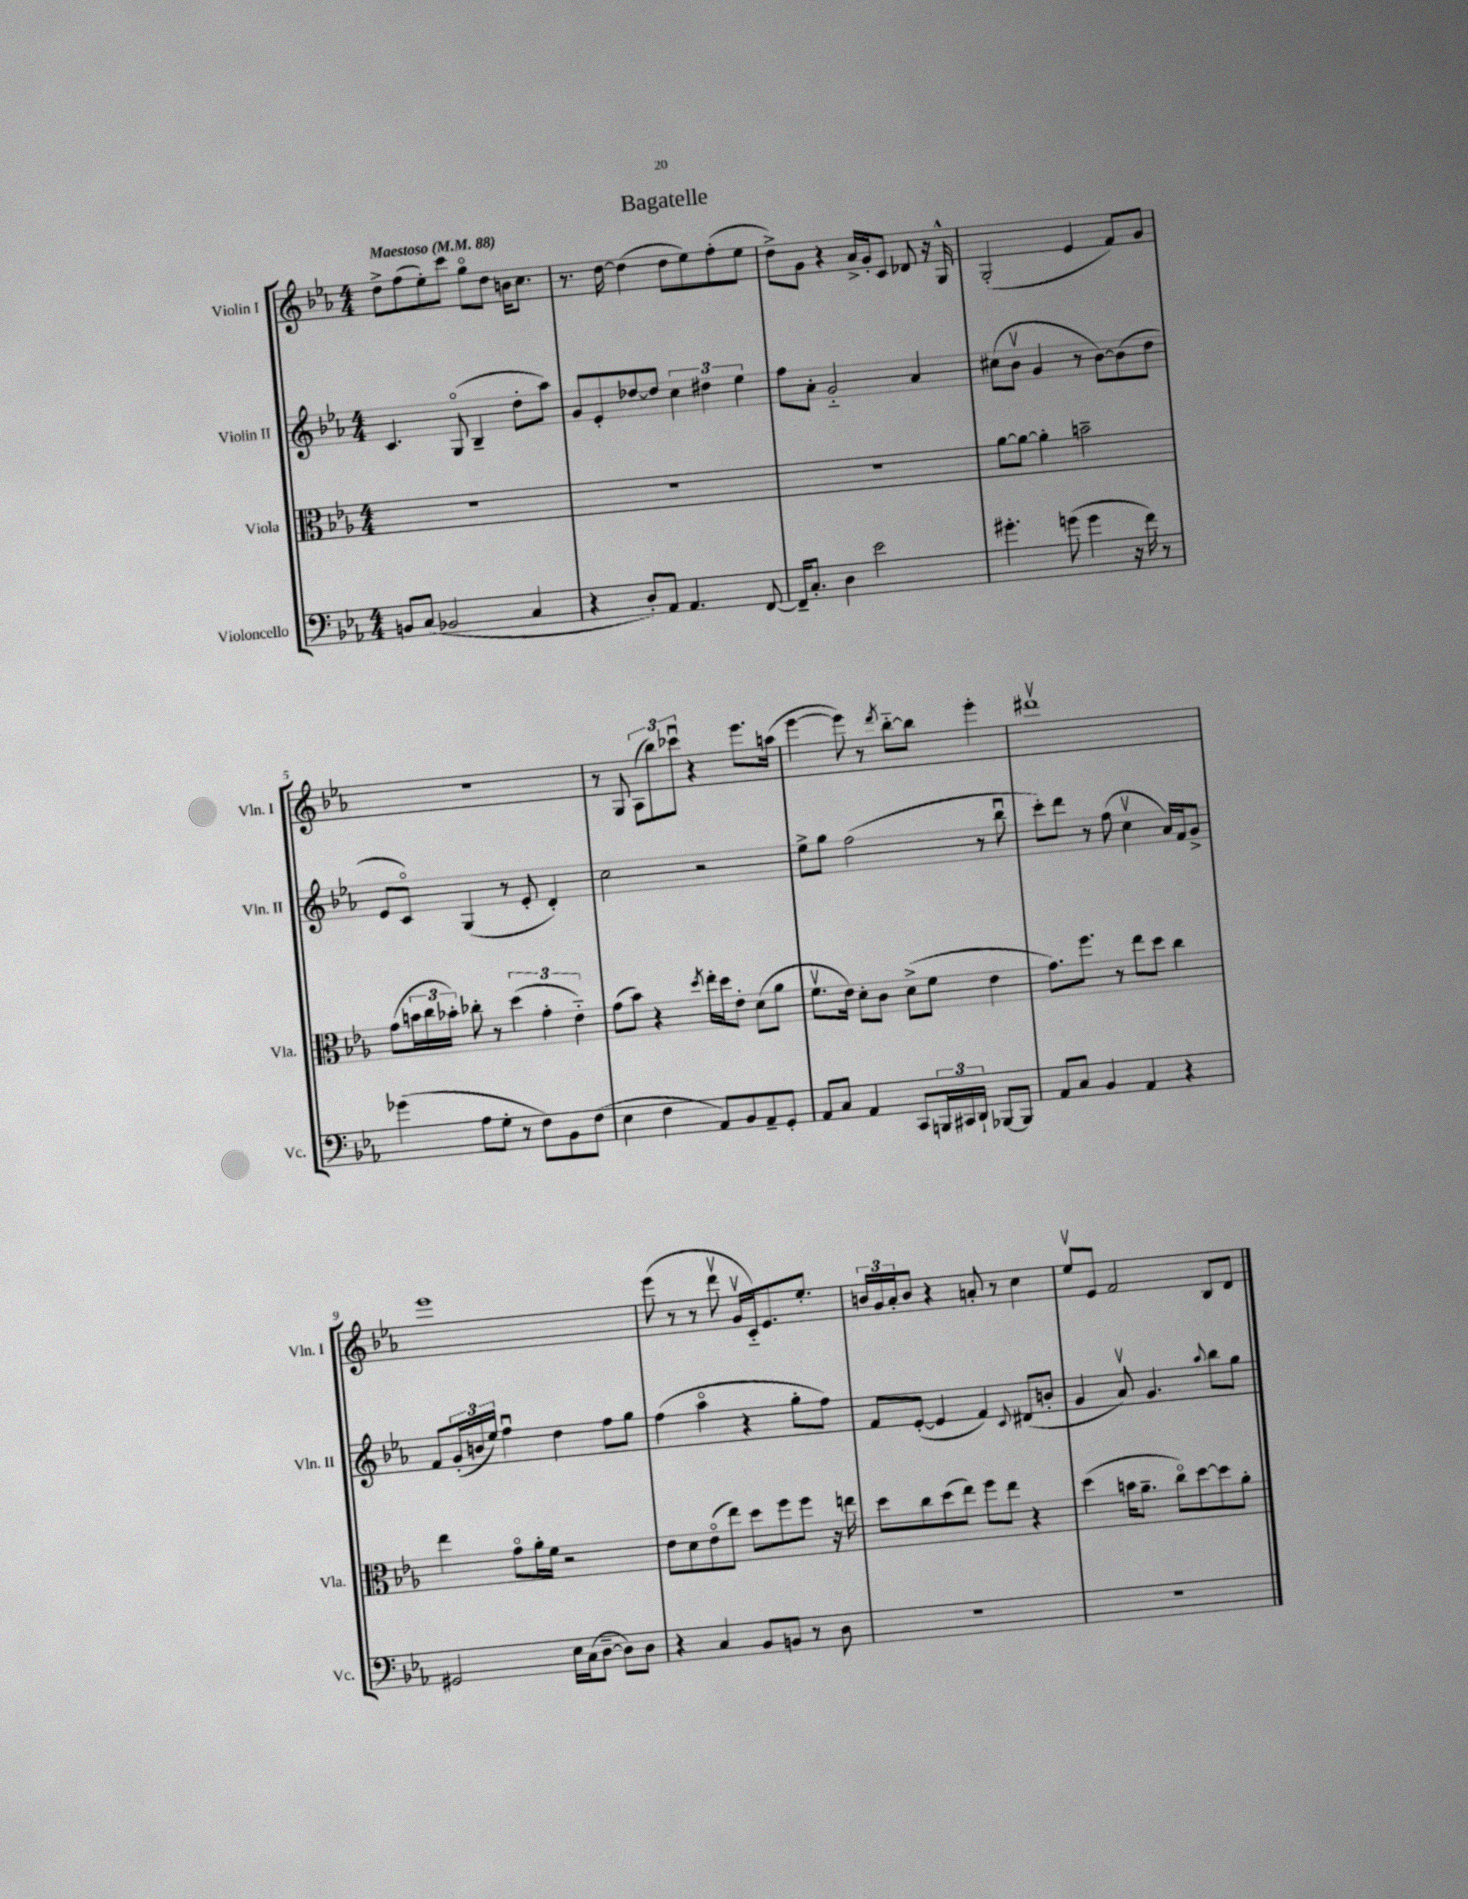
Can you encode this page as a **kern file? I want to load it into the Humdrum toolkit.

**kern	**kern	**kern	**kern
*staff4	*staff3	*staff2	*staff1
*clefF4	*clefC3	*clefG2	*clefG2
*k[b-e-a-]	*k[b-e-a-]	*k[b-e-a-]	*k[b-e-a-]
*M4/4	*M4/4	*M4/4	*M4/4
*MM88	*MM88	*MM88	*MM88
8BB	1r	4.c	8dd^
(8C	.	.	(8ff
2BB-	.	.	8ee-')
.	.	(8Go	8ccc
.	.	4B-~	8ggo
.	.	.	8dd
4C	.	8dd'	16b
.	.	.	8.cc
.	.	8aa-)	.
=	=	=	=
4r	1r	8g	8.r
.	.	8e-'	.
.	.	.	[16dd
8D')	.	[8dd-	(4dd]
8AA-	.	8dd-]	.
4.AA-	.	6cc	8dd
.	.	.	8ee-)
.	.	6dd#	.
.	.	.	(8ff'
.	.	6ee-	.
[8FF	.	.	8ee-
=	=	=	=
16FF~]	1r	8ff	8dd^)
8.C'	.	.	.
.	.	8a-'	8g
4D	.	2g'~	4r
2e-	.	.	16a-^
.	.	.	16g'
.	.	.	8c
.	.	4a-	8d-
.	.	.	16r
.	.	.	16G^^
=	=	=	=
4.g#'	[8a-	(8cc#	(2G'
.	8a-_	8b-v	.
.	4a-']	4g	.
(8g	.	.	.
4g	2b~	8r	4e-
.	.	[8b-)	.
16r	.	(8b-]	8f)
16f)	.	.	.
8r	.	8dd	8g
=	=	=	=
(4g-	(8g	8e-	1r
.	24b	8co)	.
.	24cc	.	.
.	24b-')	.	.
8A-	8cc-'	(4G	.
8G'	8r	.	.
8r	(6dd	8r	.
8F)	.	8e-'	.
.	6g'	.	.
8BB-	.	4d')	.
.	6e-'~)	.	.
(8F	.	.	.
=	=	=	=
4E-	(8g	2cc	8r
.	8b-)	.	8G
4F	4r	.	(12A-
.	.	.	12bb-)
.	.	.	12ccc-u
.	8qdd	.	.
8AA-)	16ee-'	2r	4r
.	16dd	.	.
8BB-	8e-'	.	.
8AA-~	(8d	.	8.eee-
8GG'	8a-	.	.
.	.	.	(16aa
=	=	=	=
8AA-	8.fv	8ee-^	[4eee-
8C	.	8gg	.
.	16e-)	.	.
4AA-	8d'	(2ff	8eee-])
.	8c	.	8r
.	.	.	8qddd
8CC	(8d^	.	[8bb-'~
24BBB	8f	.	8bb-]
24CC#	.	.	.
24DD`	.	.	.
[8BBB-	4e-	8r	4eee-'
8BBB-]	.	8bb-u	.
=	=	=	=
8AA-	8.g)	8ccc')	1ddd#v
8C	.	8ddd	.
.	8.ff	.	.
4BB-	.	8r	.
.	8r	(8ff	.
4AA-	8ee-	4ccv	.
.	8dd	.	.
4r	4cc	16a-)	.
.	.	16f	.
.	.	8g^	.
=	=	=	=
2GG#	4ee-	8f	1eee-
.	.	(24g'	.
.	.	24b	.
.	.	24ee-)	.
.	8go	4ffu	.
.	16a-'	.	.
.	16f	.	.
16E-	2r	4dd	.
(16C	.	.	.
[8D~	.	.	.
8D])	.	8ff	.
8D	.	8gg	.
=	=	=	=
4r	8e-	(4ff	(8eee-
.	8d	.	8r
4C	(8e-o	4aa-o	8r
.	8ee-)	.	8dddv
8BB-	8dd	4r	16gv
.	.	.	16c'~)
8BB	8ff	.	8.e-
8r	8ff	8gg'	.
.	.	.	8.ee-'
8D	16r	8ff)	.
.	16ee	.	.
=	=	=	=
1r	8dd	8f	24b
.	.	.	24g
.	.	.	24a-'
.	8cc	([8e-'	8b
.	(8dd	4e-]	4r
.	8ee-)	.	.
.	8ff	4f)	8a'
.	8ee-	.	8r
.	.	8qqc	.
.	4r	(8d#	4cc
.	.	8b'	.
=	=	=	=
1r	(4dd	4g	8ee-v
.	.	.	8e-
.	16b	8a-v)	2f
.	8.a-~	.	.
.	.	4.g	.
.	8cco)	.	.
.	[8dd	.	.
.	.	8qqaa-	.
.	8dd]	8bb-	8B-
.	8a-'	8gg	8d
==	==	==	==
*-	*-	*-	*-
